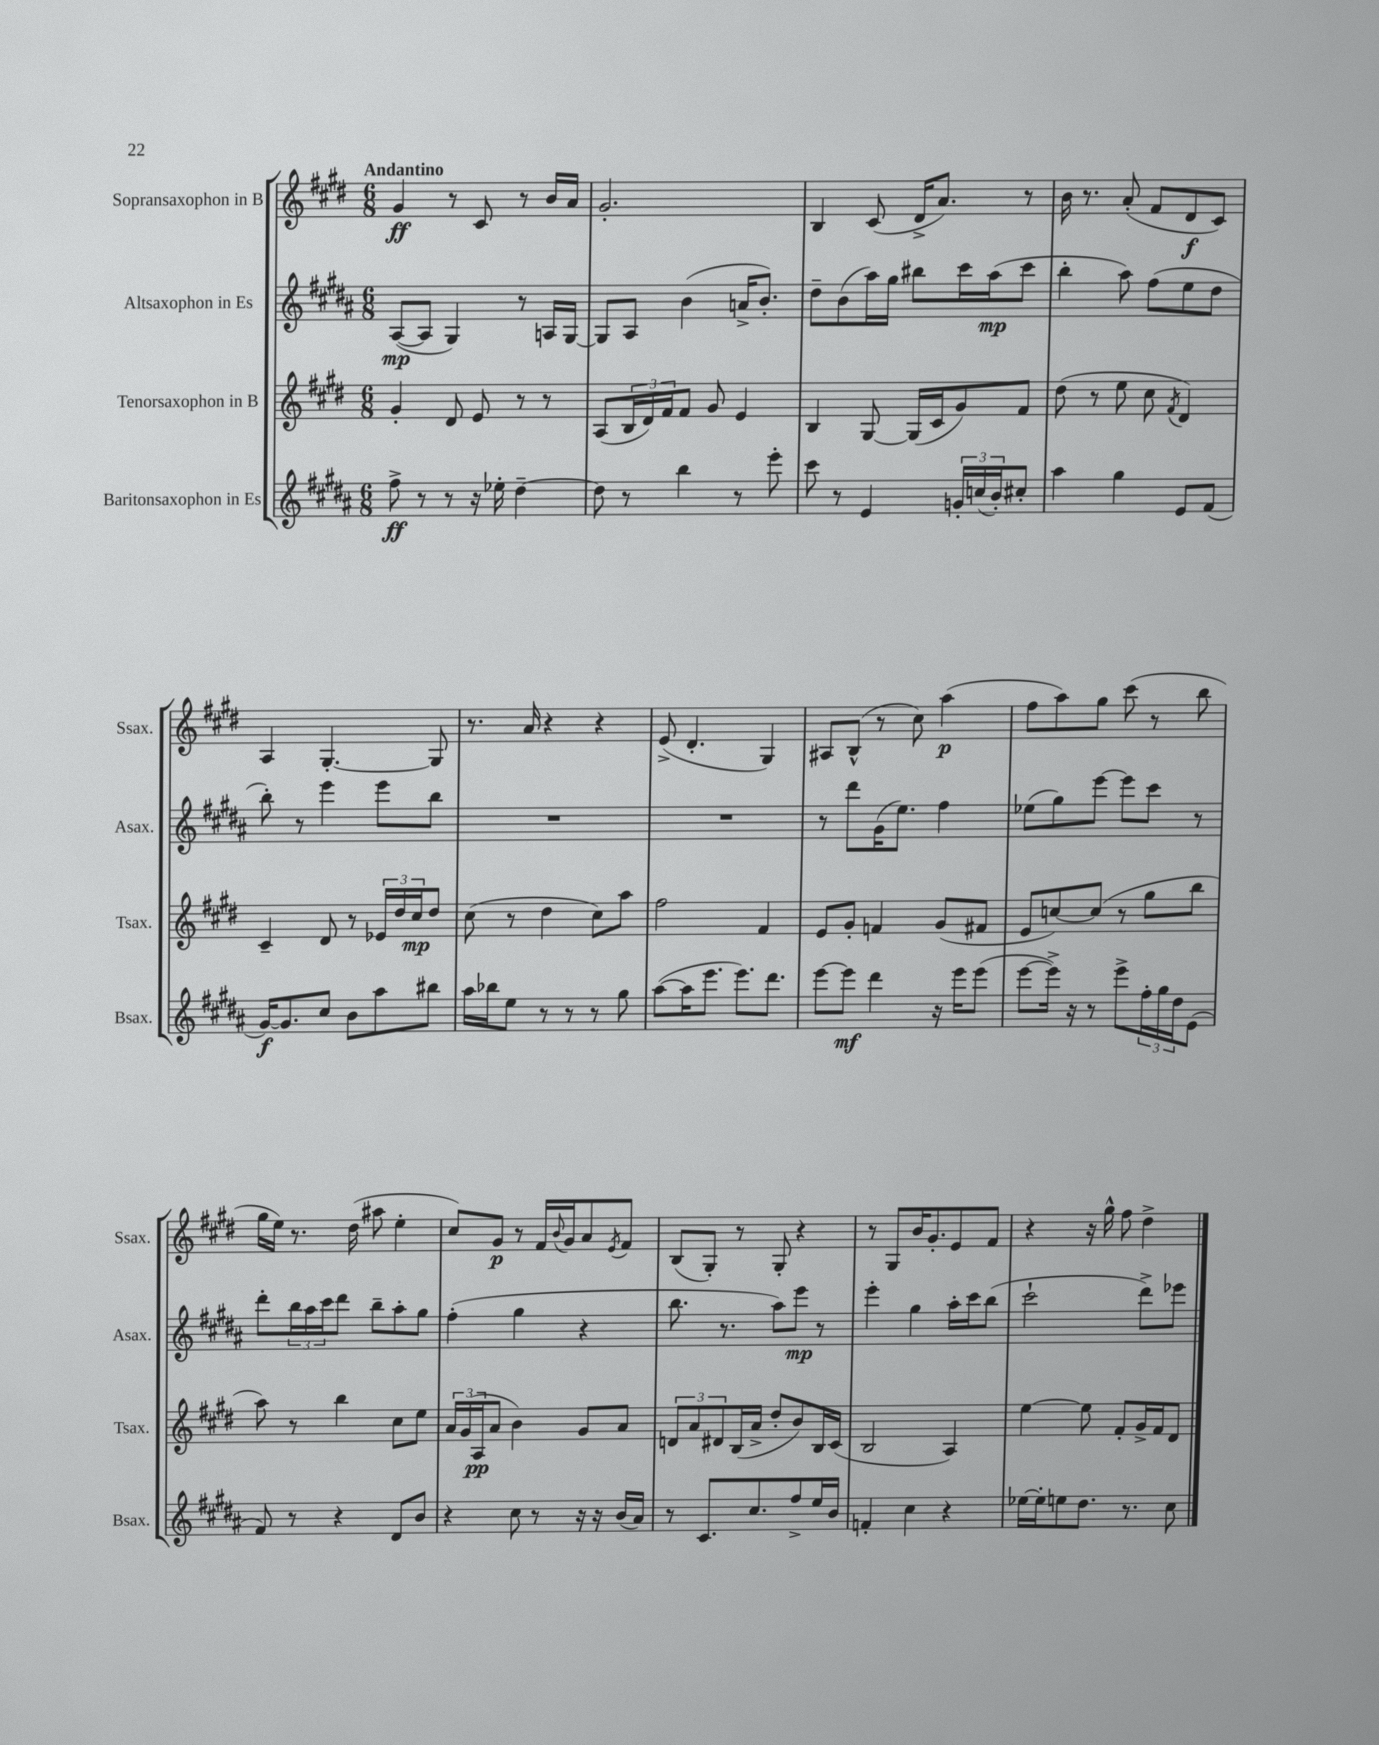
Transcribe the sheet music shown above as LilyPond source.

<<
\new StaffGroup <<
\new Staff = "s0" \with { instrumentName = "Sopransaxophon in B" shortInstrumentName = "Ssax." } {
    \clef treble \key e \major \numericTimeSignature \time 6/8 \tempo "Andantino"
    gis'4\ff r8 cis'8 r8 b'16 a'16 |
    gis'2.-. |
    b4 cis'8( dis'16-> a'8.) r8 |
    b'16 r8. a'8-.( fis'8 dis'8\f cis'8) |
    a4 gis4.~-. gis8 |
    r8. a'16 r4 r4 |
    e'8->( dis'4.-. gis4) |
    ais8 b8-^( r8 cis''8) a''4\p( |
    fis''8 a''8) gis''8 cis'''8( r8 b''8 |
    gis''16 e''16) r8. dis''16( ais''8 e''4-. |
    cis''8) gis'8\p r8 fis'16 \appoggiatura { b'8 } gis'16 a'8 \acciaccatura { e'8 } fis'8 |
    b8( gis8-.) r8 gis8-. r4 |
    r8 gis8 b'16 gis'8.-. e'8 fis'8 |
    r4 r16 gis''16-^ fis''8 dis''4-> \bar "|." |
}
\new Staff = "s1" \with { instrumentName = "Altsaxophon in Es" shortInstrumentName = "Asax." } {
    \clef treble \key b \major \numericTimeSignature \time 6/8
    ais8~\mp( ais8 gis4) r8 a16 gis16~ |
    gis8 ais8 b'4( a'16-> b'8.-.) |
    dis''8-- b'8( ais''16) gis''16 bis''8 cis'''16 ais''16\mp( cis'''8 |
    b''4-. ais''8) fis''8( e''8 dis''8 |
    b''8-.) r8 e'''4 e'''8 b''8 |
    R2. |
    R2. |
    r8 dis'''8 gis'16( e''8.) fis''4 |
    ees''8( gis''8) e'''8~ e'''8 cis'''8 r8 |
    dis'''8-. \tuplet 3/2 { b''16 ais''16 cis'''16 } dis'''8 b''8-- ais''8-. gis''8 |
    fis''4-.( gis''4 r4 |
    b''8. r8. ais''8) e'''8\mp r8 |
    e'''4-. gis''4 ais''16-. cis'''16 b''8( |
    cis'''2-! dis'''8->) ees'''8 \bar "|." |
}
\new Staff = "s2" \with { instrumentName = "Tenorsaxophon in B" shortInstrumentName = "Tsax." } {
    \clef treble \key e \major \numericTimeSignature \time 6/8
    gis'4-. dis'8 e'8 r8 r8 |
    a8( \tuplet 3/2 { b16 dis'16) fis'16 } fis'8 gis'8 e'4 |
    b4 gis8~ gis16( cis'16 gis'8) fis'8 |
    dis''8( r8 e''8 cis''8 \acciaccatura { fis'8 } dis'4) |
    cis'4-- dis'8 r8 \tuplet 3/2 { ees'16 dis''16 cis''16\mp } dis''8 |
    cis''8( r8 dis''4 cis''8) a''8 |
    fis''2 fis'4 |
    e'8 gis'8-. f'4 gis'8( fis'8 |
    e'8 c''8~) c''8( r8 gis''8 b''8 |
    a''8) r8 b''4 cis''8 e''8 |
    \tuplet 3/2 { a'16 gis'16( a16\pp } a'8 b'4) gis'8 a'8 |
    \tuplet 3/2 { d'8 a'8 dis'8 } b16( a'16-> dis''8-. b'8) b16 cis'16( |
    b2 a4) |
    e''4~ e''8 fis'8-. gis'16-> fis'16 dis'8 \bar "|." |
}
\new Staff = "s3" \with { instrumentName = "Baritonsaxophon in Es" shortInstrumentName = "Bsax." } {
    \clef treble \key b \major \numericTimeSignature \time 6/8
    fis''8->\ff r8 r8 r16 ees''16-. dis''4~-- |
    dis''8 r8 b''4 r8 e'''8-. |
    cis'''8 r8 e'4 \tuplet 3/2 { g'16-. c''16( b'16-.) } cis''8-. |
    ais''4 gis''4 e'8 fis'8( |
    gis'16~\f) gis'8. cis''8 b'8 ais''8 bis''8 |
    ais''16 bes''16 e''8 r8 r8 r8 gis''8 |
    ais''8~( ais''16 e'''8. e'''8.) dis'''8. |
    e'''8~ e'''8\mf dis'''4 r16 e'''16 e'''8( |
    e'''8~ e'''16->) r16 r8 e'''8-> \tuplet 3/2 { fis''16-. gis''16 dis''16 } e'8( |
    fis'8) r8 r4 dis'8 b'8 |
    r4 cis''8 r8 r16 r16 b'16( ais'16) |
    r8 cis'8. cis''8. fis''8-> e''16 b'16 |
    f'4-. cis''4 r4 |
    ees''16~ ees''16-. e''8 dis''8. r8. cis''8 \bar "|." |
}
>>
>>
\layout { \context { \Score \remove "Bar_number_engraver" } }
